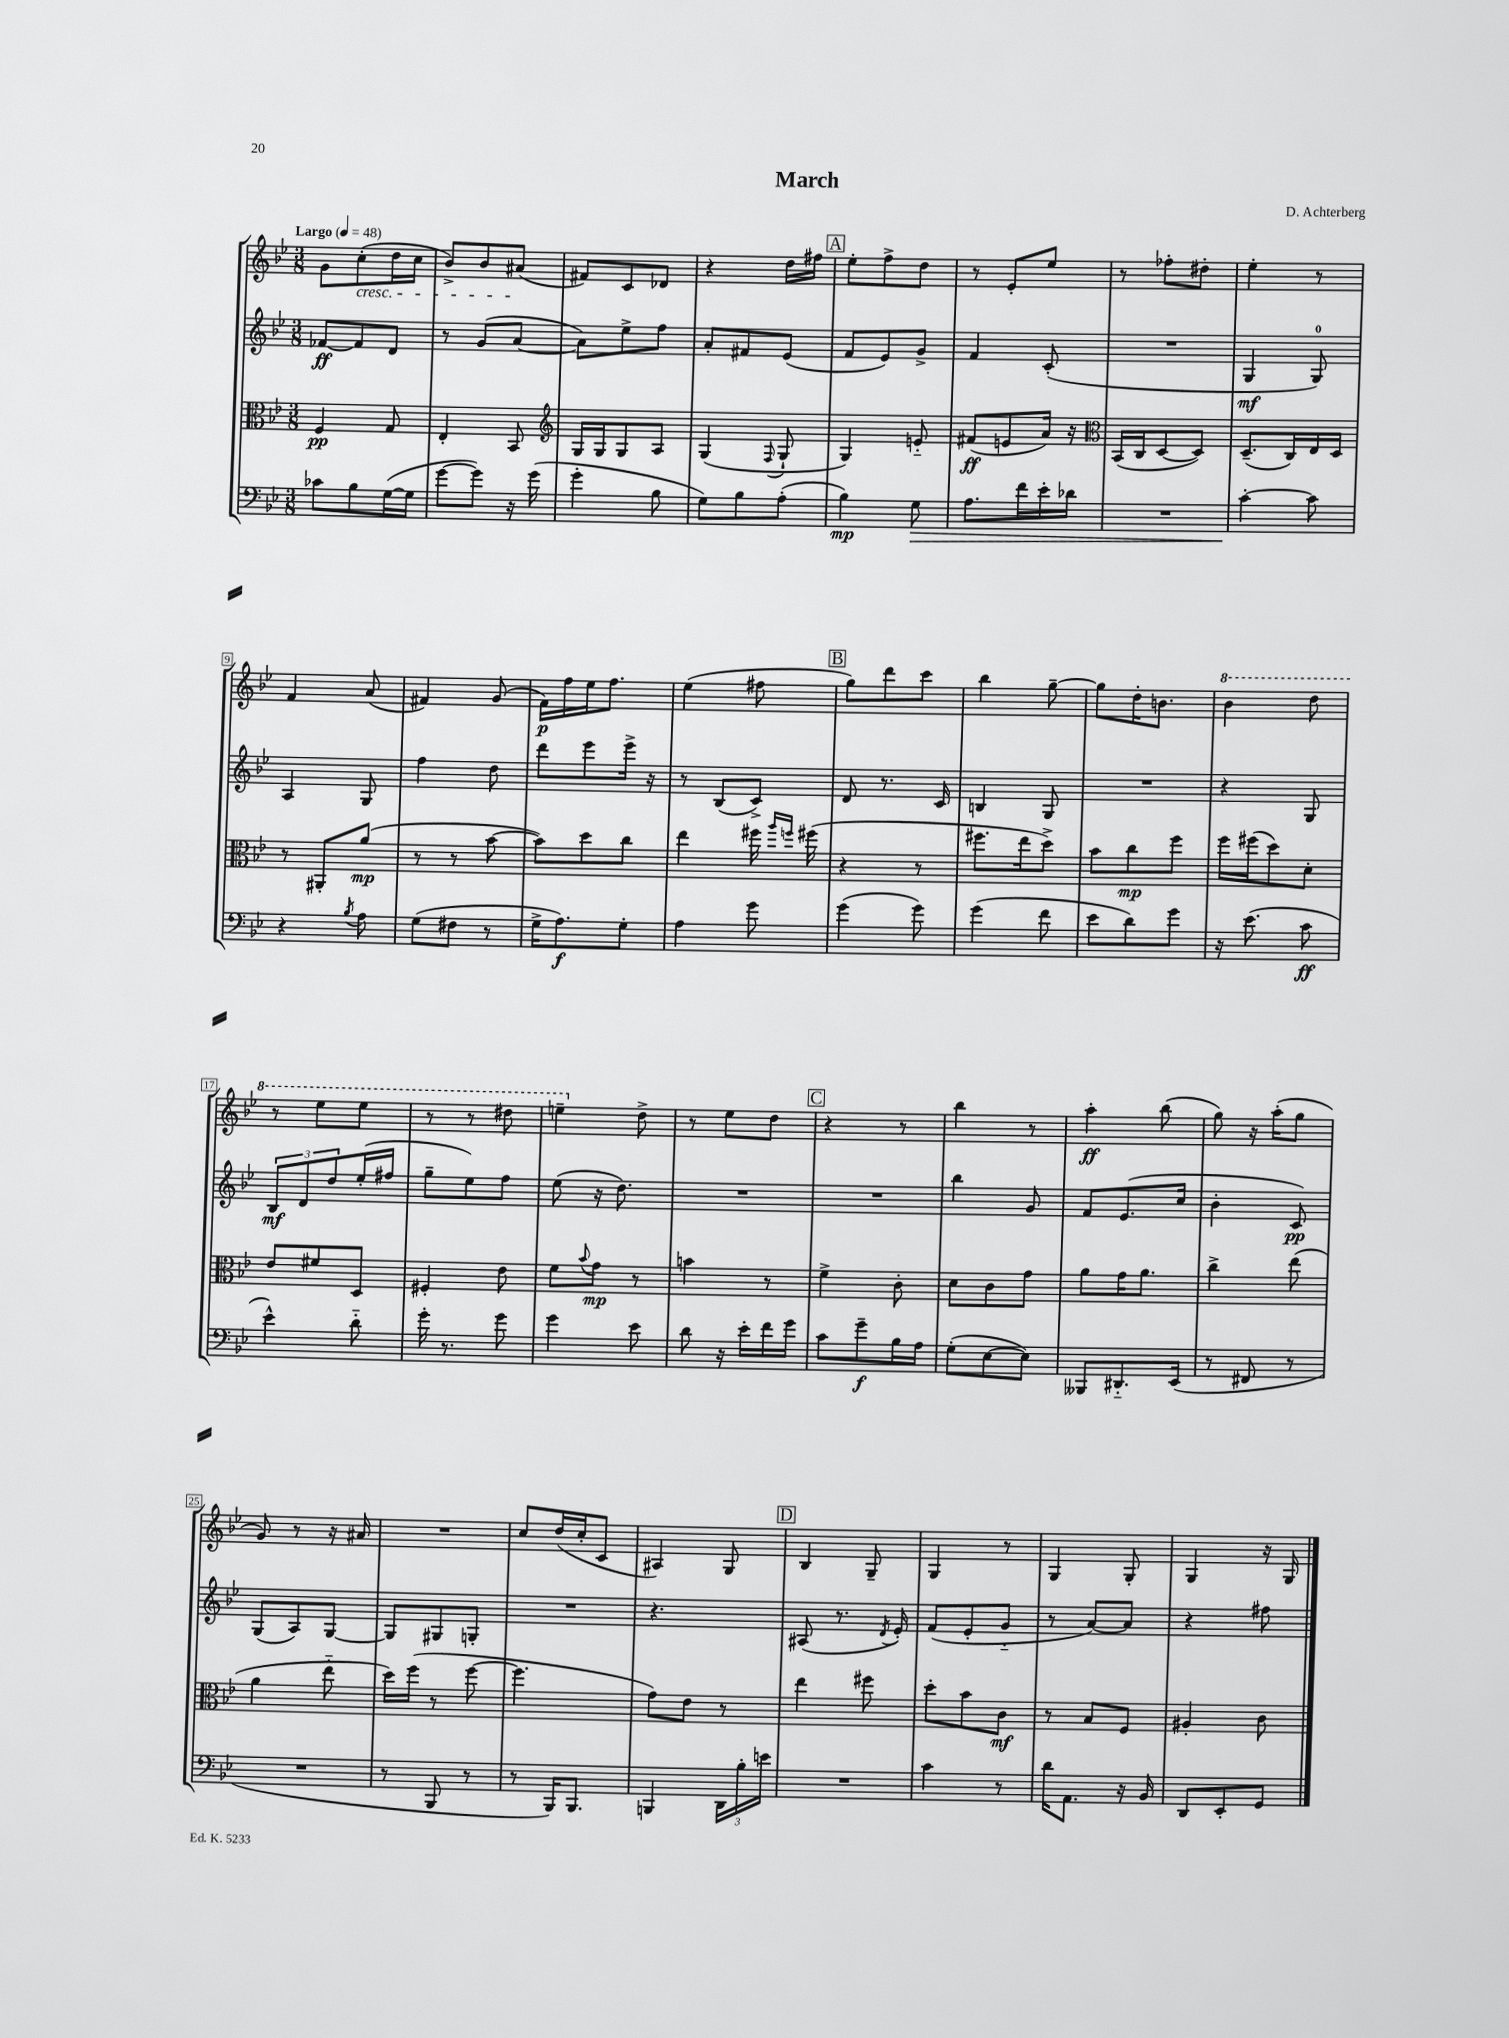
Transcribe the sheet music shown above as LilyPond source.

\header { title = "March" composer = "D. Achterberg" }
<<
\new StaffGroup <<
\new Staff = "s0" {
    \clef treble \key bes \major \numericTimeSignature \time 3/8 \tempo "Largo" 4 = 48
    g'8 c''8-.\cresc( d''16 c''16 |
    bes'8->) bes'8 ais'8\!( |
    fis'8) c'8 des'8 |
    r4 d''16 fis''16 |
    \mark \markup { \box "A" } ees''8-. f''8-> d''8 |
    r8 ees'8-. ees''8 |
    r8 fes''8-. dis''8-. |
    ees''4-. r8 |
    f'4 a'8( |
    fis'4) g'8( |
    f'16\p) f''16 ees''16 f''8. |
    ees''4( fis''8 |
    \mark \markup { \box "B" } g''8) d'''8 c'''8 |
    bes''4 g''8~-- |
    g''8 d''16-. b'8. |
    \ottava #1 bes''4 d'''8 |
    r8 ees'''8 ees'''8 |
    r8 r8 dis'''8 |
    e'''4-- \ottava #0 d''8-> |
    r8 ees''8 d''8 |
    \mark \markup { \box "C" } r4 r8 |
    bes''4 r8 |
    a''4-.\ff bes''8( |
    g''8) r16 a''16-.( g''8 |
    g'8) r8 r16 ais'16 |
    R4. |
    c''8 d''16( c''16-. c'8 |
    ais4) g8 |
    \mark \markup { \box "D" } bes4 g8-- |
    g4 r8 |
    g4 g8-. |
    g4 r16 g16 \bar "|." |
}
\new Staff = "s1" {
    \clef treble \key bes \major \numericTimeSignature \time 3/8
    fes'8~\ff fes'8 d'8 |
    r8 g'8( a'8~ |
    a'8) ees''8-> f''8 |
    a'8-. fis'8 ees'8( |
    \mark \markup { \box "A" } f'8 ees'8) g'8-> |
    f'4 c'8-.( |
    R4. |
    g4\mf g8-0) |
    a4 g8 |
    f''4 d''8 |
    d'''8 ees'''8 ees'''16-> r16 |
    r8 bes8( c'8->) |
    \mark \markup { \box "B" } d'8 r8. c'16 |
    b4 g8 |
    R4. |
    r4 g8 |
    \tuplet 3/2 { bes8\mf d'8 d''8 } ees''16-.( fis''16 |
    g''8-- ees''8) f''8 |
    ees''8( r16 d''8.) |
    R4. |
    \mark \markup { \box "C" } R4. |
    bes''4 g'8 |
    f'8 ees'8.( c''16 |
    bes'4-. c'8\pp) |
    g8( a8) g8~ |
    g8 gis8 g8-. |
    R4. |
    r4. |
    \mark \markup { \box "D" } ais8( r8. \acciaccatura { d'8 } ees'16-.) |
    f'8( ees'8-. g'8-_ |
    r8 a'8~) a'8 |
    r4 fis''8 \bar "|." |
}
\new Staff = "s2" {
    \clef alto \key bes \major \numericTimeSignature \time 3/8
    f4\pp g8 |
    ees4-. bes,8 |
    \clef treble g16 g16 g8 a8 |
    g4( \appoggiatura { f8 } g8-! |
    \mark \markup { \box "A" } g4) e'8-_ |
    fis'8\ff( e'8 a'16) r16 |
    \clef alto bes,16( c16 d8~ d8) |
    d8.--( c16) ees16 d16 |
    r8 ais,8-. a'8\mp( |
    r8 r8 bes'8~ |
    bes'8) d''8 c''8 |
    ees''4 fis''16 \grace { a''16 f''16 } fis''16( |
    \mark \markup { \box "B" } r4 r8 |
    fis''8. ees''16 d''8->) |
    bes'8 c''8\mp f''8 |
    f''16 fis''16( d''8) d'8-. |
    ees'8 fis'8 d8 |
    fis4-. ees'8 |
    f'8 \appoggiatura { bes'8 } g'8\mp r8 |
    b'4 r8 |
    \mark \markup { \box "C" } f'4-> c'8-. |
    d'8 c'8 g'8 |
    a'8 g'16 a'8. |
    c''4-> ees''8( |
    a'4 ees''8-_ |
    d''16) f''16( r8 f''8~ |
    f''4. |
    g'8) ees'8 r8 |
    \mark \markup { \box "D" } ees''4 fis''8 |
    d''8-. bes'8 c'8\mf |
    r8 bes8 f8 |
    ais4-. c'8 \bar "|." |
}
\new Staff = "s3" {
    \clef bass \key bes \major \numericTimeSignature \time 3/8
    ces'8 bes8 g16~( g16 |
    g'8~ g'8) r16 g'16( |
    g'4-. bes8 |
    g8) bes8 a8-.( |
    \mark \markup { \box "A" } bes4\mp) g8\> |
    a8. f'16 ees'16-. des'16 |
    R4. |
    c'4~-.\! c'8 |
    r4 \acciaccatura { bes8 } a8 |
    g8( fis8 r8 |
    g16-> a8.\f) g8-. |
    a4 g'8 |
    \mark \markup { \box "B" } g'4( g'8) |
    g'4( f'8 |
    ees'8 d'8) g'8 |
    r16 ees'8.( c'8\ff |
    ees'4-^) d'8-_ |
    g'16-. r8. g'8 |
    g'4 ees'8 |
    d'8 r16 ees'16-. f'16 g'16 |
    \mark \markup { \box "C" } c'8 g'8--\f bes16 a16 |
    g8-.( ees8~ ees8) |
    beses,,8 dis,8.-_ ees,16( |
    r8 fis,8 r8 |
    R4. |
    r8 bes,,8 r8 |
    r8 bes,,16) bes,,8. |
    b,,4 \tuplet 3/2 { d,16 bes16-. e'16 } |
    \mark \markup { \box "D" } R4. |
    c'4 r8 |
    d'16 a,8. r16 bes,16 |
    d,8 ees,8-. g,8 \bar "|." |
}
>>
>>
\layout { \context { \Score \override BarNumber.stencil = #(make-stencil-boxer 0.1 0.3 ly:text-interface::print) } }
